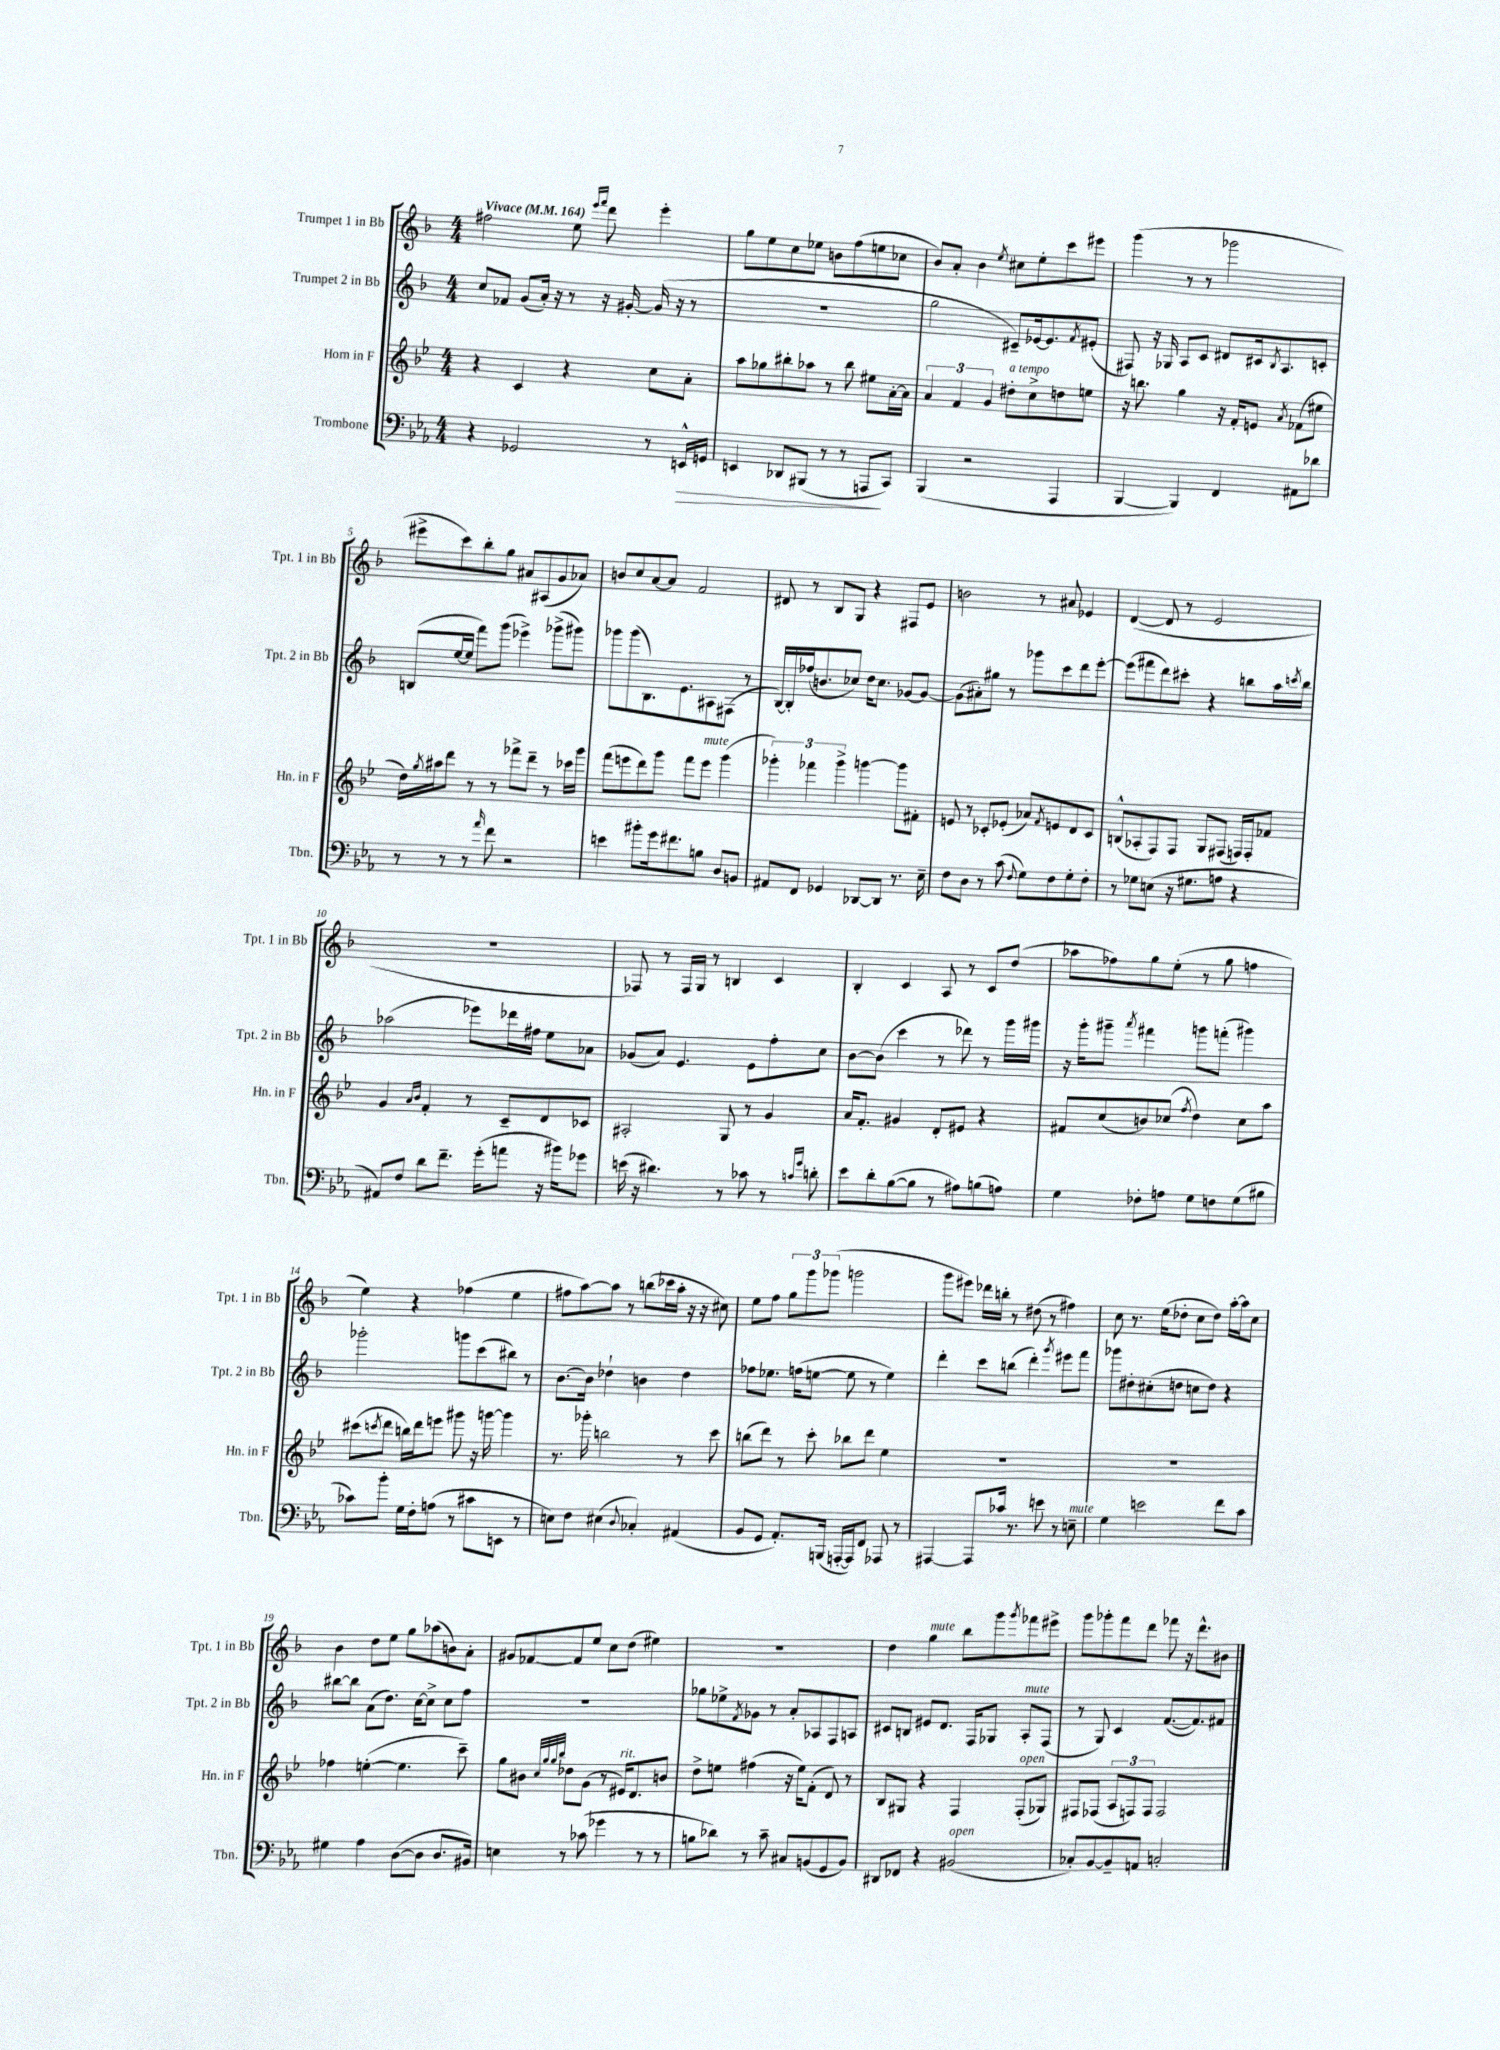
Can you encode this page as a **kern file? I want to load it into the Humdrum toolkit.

**kern	**dynam	**kern	**kern	**kern
*part4	*part4	*part3	*part2	*part1
*staff4	*staff4	*staff3	*staff2	*staff1
*I"Trombone	*	*I"Horn in F	*I"Trumpet 2 in Bb	*I"Trumpet 1 in Bb
*I'Tbn.	*	*I'Hn. in F	*I'Tpt. 2 in Bb	*I'Tpt. 1 in Bb
*clefF4	*	*clefG2	*clefG2	*clefG2
*k[b-e-a-]	*	*k[b-e-]	*k[b-]	*k[b-]
*M4/4	*	*M4/4	*M4/4	*M4/4
*MM164	*	*MM164	*MM164	*MM164
=1	=1	=1	=1	=1
!	!	!	!	!LO:TX:a:B:t=Vivace
4r	.	4r	8cc/L	2ff#X\
.	.	.	8f-X/J	.
2GG-X/	.	4c/	(8g/L	.
.	.	.	16a'/Jk)	.
.	.	.	16r	.
.	.	4r	8r	8ee\
.	.	.	.	16qqeee/LL
.	.	.	.	16qqfff/JJ
.	.	.	16r	8ddd\
.	.	.	[16g#X'/	.
8r	.	8cc\L	(16g#/]	4eee'\
.	.	.	16r	.
!	!LO:HP:b	!	!	!
16EEn^^/LL	>	8a'\J	8r	.
16GGn/JJ	.	.	.	.
=2	=2	=2	=2	=2
4EEn/	.	8aa\L	1r	8gg\L
.	.	8gg-X\	.	8ee\
8DD-X/L	.	8bb#X'\	.	8cc\
(8BBB#X/J	.	8aa-X\J	.	8ee-X\J
8r	.	8r	.	8bn\L
8r	.	8bb#\	.	(8ff\
8AAAn/L	.	8ee#X\L	.	8een\
8CC/J)	]	[16a'\L	.	8cc-X\J
.	.	16a\JJ]	.	.
=3	=3	=3	=3	=3
(4BBB-/	.	6a/	2gg\	8b-/L)
.	.	.	.	8a'/J
.	.	6f/	.	.
2r	.	.	.	4b-\
.	.	6g/	.	.
.	.	.	.	8qee/
!	!	!LO:TX:a:i:t=a tempo	!	!
.	.	8dd#X'\L	8c#X~/L)	8cc#X\L
.	.	8cc^\	[16e-X/k	8ee'\
.	.	.	8.e-/]	.
4AAA-/	.	8ddn\	.	8ccc\
.	.	.	8qf/	.
.	.	8een\J	(8e#X'/J	8eee#X\J
=4	=4	=4	=4	=4
[4BBB-/	.	16r	8F#X/)	(4ggg\
.	.	8.bbn\	.	.
.	.	.	16r	.
.	.	.	16G-X/	.
4BBB-/])	.	4gg\	8A/L	8r
.	.	.	8c/J	8r
4FF/	.	16r	8d#X/L	2ggg-X\
.	.	16f'/KL	.	.
.	.	8en/J	16c#X/k	.
.	.	.	8qB-/	.
.	.	.	8.A/	.
.	.	8qa/	.	.
8AA#X\L	.	(8f-X\L	.	.
8d-X\J	.	8ee#X\J	8cn'/J	.
!!LO:LB:g=z
=5	=5	=5	=5	=5
8r	.	16dd\LL)	(8Bn/L	8eee#X^\L
.	.	8qgg/	.	.
.	.	16aa#X\J	.	.
8r	.	8ddd\J	[16ee/L	8ccc\)
.	.	.	16ee/JJ]	.
8r	.	8r	8fff\L)	8bb-'\
16qqa-/	.	.	.	.
8f\	.	8r	(8ggg\J	8gg\J
2r	.	8fff-X^\L	4eee-X^\)	8a#X/L
.	.	8ddd~\J	.	(8A#X/
.	.	8r	(8ggg-X^\L	8g/
.	.	16ccc-X\LL	8ggg#X\J)	8a-X/J)
.	.	16ggg\JJ	.	.
=6	=6	=6	=6	=6
4en\	.	(8fff\L	8ggg-X\L	8bn/L
.	.	8eeen\	(8ggg-\	8cc/
8b#X'\L	.	8ddd\)	8.B-\)	[8a/
16g\k	.	8ggg\J	.	8a/J]
8.f#X\	.	.	8.e\	.
.	.	8fff\L	.	2f/
!	!	!LO:TX:a:i:t=mute	!	!
8Bn\J	.	8eee\J	8A#X\	.
8D/L	.	(4ggg\	(8F#X\J	.
8BBn/J	.	.	8r	.
=7	=7	=7	=7	=7
8AA#X/L	.	6ggg-X'\)	[16B-/LL)	8d#X/
.	.	.	16B-'/]	.
8FF/J	.	.	(16ff-X/J	8r
.	.	6fff-X\	.	.
.	.	.	8.bn/	.
4GG-X/	.	.	.	8B-/L
.	.	6ggg-^\	.	.
.	.	.	8cc-X/J)	8G/J
[8DD-X/L	.	[4gggn\	16dd\KL	4r
.	.	.	8.cc-\J	.
8DD-/J]	.	.	.	.
8.r	.	8ggg\L]	[8g-X/L	8F#X/L
.	.	8f#X'\J	8g-/J_	8e/J
16E-~\	.	.	.	.
=8	=8	=8	=8	=8
8F\L	.	8en/	(8g-\L]	2bn\
8D\J	.	8r	8a#X'\)	.
8r	.	8c-X'/L	8gg#X\J	.
(8c\	.	(8e-X'/J	8r	.
8qqF/	.	.	.	.
8G\L)	.	8a-X/L)	8ggg-X\L	8r
.	.	8qf/	.	.
8F\	.	8en/	8ccc\	8a#X/
8G'\	.	8d/	8ddd\	4e-X/
8F'\J	.	8c-/J	[8eee'\J	.
=9	=9	=9	=9	=9
8r	.	(8Bn^^/L	(8eee\L]	([4d/
8G-X\L	.	8A-X'/	8fff#X\	.
(8En\J	.	8F/)	8ddd\)	8d/]
16r	.	8F/J	8ccc#X'\J	8r
8.G#X\L	.	.	.	.
.	.	8G/L	4r	2e/
8An\J	.	(8F#X/J	.	.
4r	.	16Fn/LL)	8bbn\L	.
.	.	16F'/J	.	.
.	.	8f-X/J	16aa\L	.
.	.	.	8qcccn/	.
.	.	.	16bb\JJ	.
!!LO:LB:g=z
=10	=10	=10	=10	=10
8AA#X/L)	.	4g/	(2aa-X\	1r
8F/J	.	.	.	.
.	.	16qqa/LL	.	.
.	.	16qqb-/JJ	.	.
8d\L	.	4f'/	.	.
8.f~\J	.	.	.	.
.	.	8r	8eee-X\L)	.
(16g'\KL	.	.	.	.
8an\J	.	8c~/L	16ddd-X\L	.
.	.	.	16ff#X\JJ	.
16r	.	8d/	8ee\L	.
16b#X\KL)	.	.	.	.
8g-X\J	.	8c-X/J	8a-X\J	.
=11	=11	=11	=11	=11
(16en\	.	2A#X'/	(8g-X/L	8F-X/)
16r	.	.	.	.
4.d#X\)	.	.	8a/J)	8r
.	.	.	4.e/	16F-/LL
.	.	.	.	16G/JJ
.	.	.	.	8r
8r	.	8G/	.	4Bn/
8c-X\	.	8r	8e\L	.
8r	.	4g/	8ff'\	4c/
16qqcn/LL	.	.	.	.
16qqg/JJ	.	.	.	.
8dn'\	.	.	8cc\J	.
=12	=12	=12	=12	=12
8e-\L	.	16a/KL	[8b-\L	4B-'/
.	.	8.f'/J	.	.
8d'\	.	.	(8b-\J]	.
([8B-\	.	4g#X/	4ccc\	4c/
8B-\J]	.	.	.	.
8r	.	8d'/L	8r	8A/
8A#X\L)	.	8e#X/J	8ddd-X\)	8r
(8Bn\	.	4r	8r	8c/L
8An\J)	.	.	16ggg\LL	(8dd/J
.	.	.	16ggg#X\JJ	.
=13	=13	=13	=13	=13
4G\	.	8f#X/L	16r	8aa-X\L
.	.	.	16ggg'\KL	.
.	.	(8cc/	8ggg#X~\J	8ff-X\)
.	.	.	8qaaa/	.
8F-X'\L	.	8bn/)	4fff#X\	8gg\
8An\J	.	(8cc-X/J	.	(8ee'\J
.	.	8qff/	.	.
8G\L	.	4dd\)	8gggn\L	8r
8Fn\	.	.	(8fffn'\J	8gg\
(8G\	.	8cc-\L	4ggg#X\)	4ffn\
8B#X\J	.	8aa\J	.	.
!!LO:LB:g=z
=14	=14	=14	=14	=14
8c-X\L)	.	(8ccc#X\L	2ggg-X'\	4ee\)
.	.	8qcccn/	.	.
8b-'\J	.	8ddd\J	.	.
16G\LL	.	16bbn\LL)	.	4r
16F'\J	.	16ddd\J	.	.
(8An\J	.	8eeen\J	.	.
8r	.	8ggg#X\	8gggn\L	(4ff-X\
8c#X\L	.	16r	(8ccc\	.
.	.	[16gggn\	.	.
8EEn\J	.	4ggg\]	8bb#X\J)	4ee\
8r	.	.	8r	.
=15	=15	=15	=15	=15
8En\L)	.	8.r	[8.b-\L	8ff#X\L
8F\J	.	.	.	[8aa\)
.	.	16ggg-X'\	16b-\Jk]	.
(4E#X\	.	2bbn\	4dd-X`\	8aa\J]
.	.	.	.	8r
8qqD/	.	.	.	.
4C-X'/)	.	.	4bn\	(8bbn\L
.	.	.	.	16ccc-X\L
.	.	.	.	16aa'\JJ
(4AA#X/	.	8r	4dd-\	16r
.	.	.	.	16r
.	.	8ccc\	.	8cc#X\)
=16	=16	=16	=16	=16
8BB-/L	.	(8bbn\L	8ff-X\L	8ee\L
8GG/J	.	8ddd\J)	8.ee-X\J	8ff\J
8.AA-'/L)	.	8r	.	12gg\L
.	.	.	(16ffn\KL	.
.	.	.	.	12ggg\
.	.	8ccc'\	[8een\J	.
.	.	.	.	(12ggg-X\J
(16BBBn/Jk	.	.	.	.
[16AAAn'/LL	.	8bb-X\L	8ee\]	2gggn\
16AAA/J])	.	.	.	.
8FF/J	.	8ddd\J	8r	.
8AAA-X/	.	4ee-\	4ee\)	.
8r	.	.	.	.
=17	=17	=17	=17	=17
[4AAA#X/	.	1r	4ddd'\	8ggg\L
.	.	.	.	8eee#X\J)
8AAA#/L]	.	.	8ccc\L	16ddd-X\LL
.	.	.	.	16bbn'\JJ
16c-X/Jk	.	.	(8bbn\J	8r
8.r	.	.	.	.
.	.	.	4ddd'\)	(8dd#X\
8en\	.	.	.	8r
.	.	.	8qggg/	.
8r	.	.	8eee#X\L	4ff#X\)
!LO:TX:a:i:t=mute	!	!	!	!
8En~\	.	.	8fff\J	.
=18	=18	=18	=18	=18
4G\	.	1r	8ggg-X\L	8cc\
.	.	.	8dd#X'\	8.r
2en\	.	.	(8cc#X'\	.
.	.	.	.	(16ee\KL
.	.	.	8ddn\J	8dd-X'\J
.	.	.	8ccn\L	8cc\L
.	.	.	8dd\J)	8dd-\J)
8f\L	.	.	4r	[16aa'\LL
.	.	.	.	16aa\J]
8c\J	.	.	.	8cc\J
!!LO:LB:g=z
=19	=19	=19	=19	=19
4G#X\	.	4ff-X\	[8bb#X\L	4b-\
.	.	.	8bb#\J]	.
4A-\	.	([4een'\	(8a\L	8dd\L
.	.	.	8.dd\J)	8ee\J
([8D\L	.	4.ee\]	.	8gg\L
.	.	.	[16cc\KL	.
8D\J]	.	.	8cc^\J]	(8aa-X\
8.D/L	.	.	8cc\L	8bn\)
.	.	8ccc~\)	8ff\J	8a'\J
16BB#X/Jk)	.	.	.	.
=20	=20	=20	=20	=20
4En\	.	8gg\L	1r	8g#X/L
.	.	8b#X\J	.	[8f-X/
.	.	32qqcc/LLL	.	.
.	.	32qqgg/	.	.
.	.	32qqgg/	.	.
.	.	32qqbb-/JJJ	.	.
8r	.	8dd-X\L	.	8f-/]
(8c-X\	.	(8g\J	.	8ee/J
4g-X\	.	8r	.	8cc\L
!	!	!LO:TX:a:i:t=rit.	!	!
.	.	16e#X/KL)	.	(8dd\J
.	.	8.d/	.	.
8r	.	.	.	4ee#X\)
8r	.	8bn/J	.	.
=21	=21	=21	=21	=21
8Bn\L	.	8dd^\L	8gg-X\L	1r
8d-X\J)	.	8een\J	8ee-X^\	.
.	.	.	8qf/	.
8r	.	(4ff#X\	8g-X\J	.
8c~\	.	.	8r	.
8C#X/L	.	16r	8a'/L	.
.	.	16ee\KL)	.	.
(8BBn/	.	(8f'\J	8A-X/	.
8GG/	.	8d/)	8F/	.
8BB/J)	.	8r	8An/J	.
=22	=22	=22	=22	=22
8DD#X/L	.	8B-/L	8c#X/L	4dd\
8FF-X/J	.	8G#X/J	8Bn/J	.
!	!	!	!	!LO:TX:a:i:t=mute
4r	.	4r	8e#X/L	4gg\
.	.	.	8.d/J	.
!LO:TX:a:i:t=open	!	!	!	!
(2BB#X/	.	4F/	.	8bb-\L
.	.	.	16F/KL	.
.	.	.	8G-X/J	8ggg\
.	.	.	.	8qggg/
!	!	!	!LO:TX:a:i:t=mute	!
!	!	!LO:TX:a:i:t=open	!	!
.	.	(8F'/L	8A'/L	8fff-X\
.	.	8G-X/J)	(8F/J	8eee#X^\J
=23	=23	=23	=23	=23
8C-X'/L)	.	8F#X/L	8r	8ggg\L
[8BB-/	.	(8F-X/J	8G/)	8ggg-X'\
8BB-~/]	.	12A/L	4c/	8fff\
.	.	12Fn/)	.	.
8AAn/J	.	.	.	8ddd\J
.	.	12F/J	.	.
2Cn'/	.	2F/	([8.f/L	8fff-X\
.	.	.	.	16r
.	.	.	8.f/])	8.ddd^^\L
.	.	.	8f#X/J	8b#X\J
==	==	==	==	==
*-	*-	*-	*-	*-
